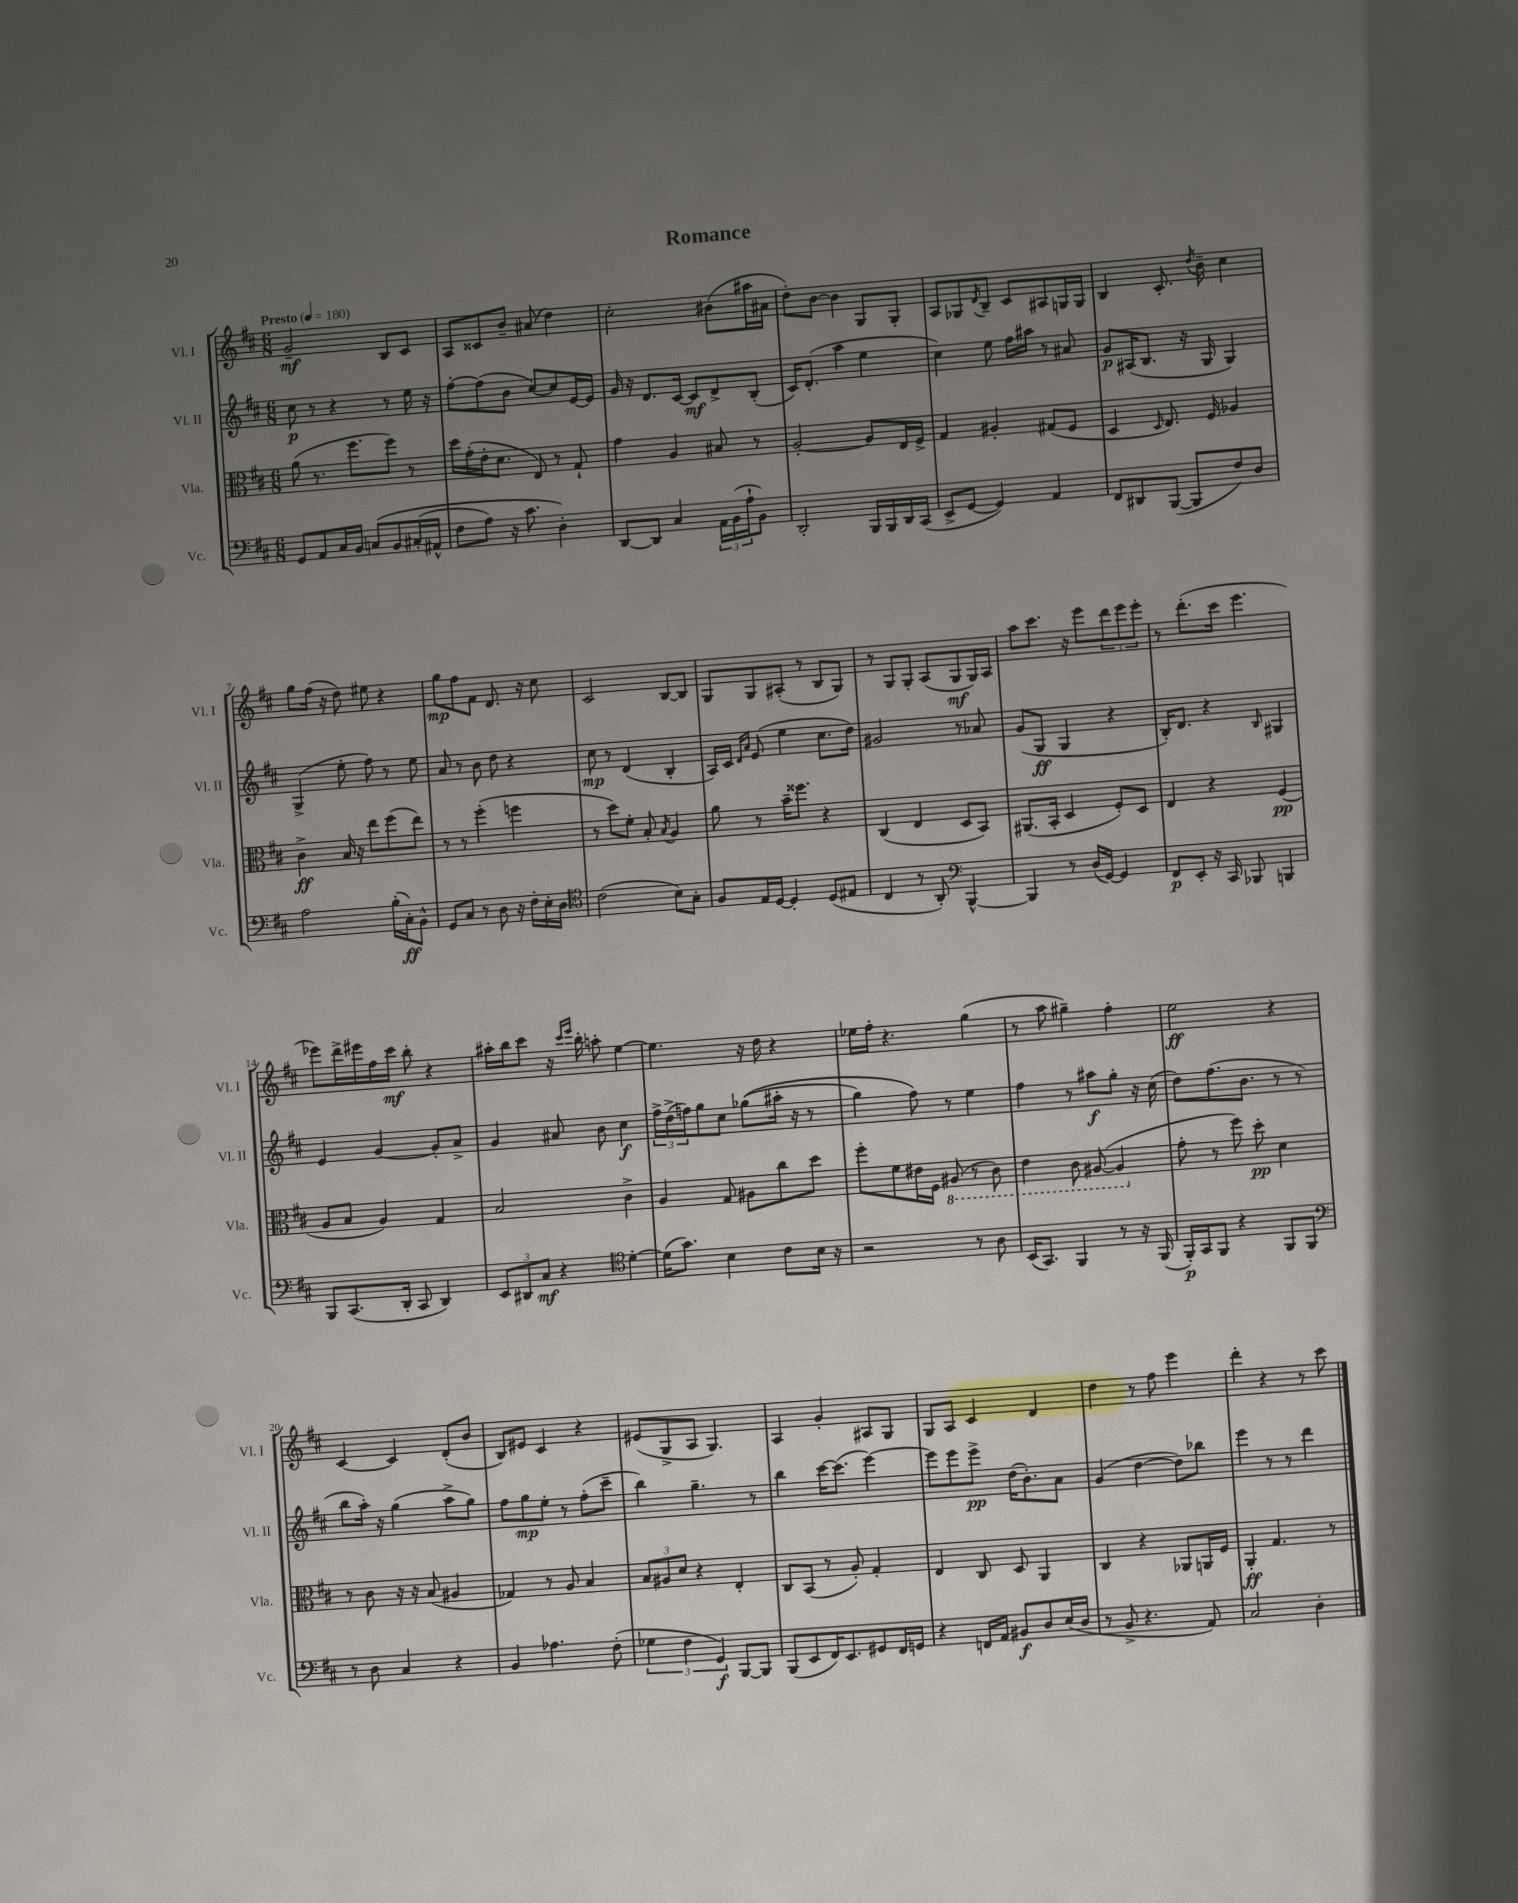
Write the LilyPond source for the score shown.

\header { title = "Romance" }
<<
\new StaffGroup <<
\new Staff = "s0" \with { instrumentName = "Vl. I" shortInstrumentName = "Vl. I" } {
    \clef treble \key d \major \numericTimeSignature \time 6/8 \tempo "Presto" 4 = 180
    g'2--\mf b8 cis'8 |
    a8 cisis'8 b'8-- ais'8( d''4) |
    cis''2-. bis'8( ais''16 ais'16 |
    d''8-.) b'8~ b'4 g8 g8-. |
    a8 ges8 \acciaccatura { d'8 } b8-- cis'8 ais8 g16 g16 |
    b4 cis'8.-. \acciaccatura { d''8 } b'16-- cis''4 |
    g''8 fis''16( r16 d''8) eis''8 r4 |
    g''8\mp fis''8 fis'8 d'8. r16 cis''8 |
    cis'2 b8~ b8 |
    g8 g8 ais8-.( r8 b8 g8) |
    r8 g8 g8-. a8( g8\mf g16) a16 |
    a''8 cis'''8. r16 e'''8 \tuplet 3/2 { d'''8 e'''8 e'''8-. } |
    r8 d'''8.-.( cis'''16 e'''4. |
    ees'''8) d'''16-> eis'''16 fis''16 cis'''16\mf b''8-. r4 |
    ais''16-. b''16 cis'''8 r16 \grace { cis'''16 e'''16 } b''16-. a''8-. e''4~ |
    e''4. r16 d''16 r4 |
    ees''16 fis''16-. r4. g''4( |
    r8 a''8 gis''4--) fis''4-. |
    e''2\ff r4 |
    cis'4~ cis'4 d'8-.( b'8 |
    b8) eis'8 cis'4 r4 |
    eis'8( g8-> a8 g4.) |
    a4 g'4-. ais8 g8 |
    g8 a8 cis'4 d'4 |
    d''4 r8 fis''8 e'''4 |
    d'''4-. r4 r8 cis'''8 \bar "|." |
}
\new Staff = "s1" \with { instrumentName = "Vl. II" shortInstrumentName = "Vl. II" } {
    \clef treble \key d \major \numericTimeSignature \time 6/8
    cis''8\p r8 r4 r8 e''16 r16 |
    fis''8~-. fis''8( b'8 cis''8~) cis''8 e'16~ e'16 |
    g'16 r16 d'8. cis'16~ cis'8\mf d'8-> b8-.( |
    cis'16) d'8.-.( a''4 e''4 |
    cis''4) e''8 fis''16 ais''16 r8 ais'8 |
    g'8\p ais16( b8. r16 g16 g4) |
    g4->( e''8-. fis''8) r8 e''8 |
    a'8 r8 b'8 d''8 r4 |
    cis''8\mp r8 d'4( b4-. |
    a16) cis'16 \grace { d'16 a'16 } e'8( e''4 cis''8. d''16) |
    gis'2 r8 aes'8 |
    g'8( g8\ff g4 r4 |
    b16-.) d'8. r4 \grace { b16 } gis4 |
    e'4 g'4~ g'8-. a'8-> |
    g'4 ais'8 b'8 cis''4\f |
    \tuplet 3/2 { fis''16-> d''16->( f''16) } g''8 cis''8 ges''8(\( ais''16-. r16 r8 |
    g''4) fis''8\) r8 e''4 |
    fis''4 r8 ais''8\f g''8-. r16 cis''16( |
    d''8) fis''8.( b'8. r8 r8 |
    b''8 a''16-.) r16 g''4( a''8-> g''8) |
    fis''8 g''8\mp e''8-. r8 fis''8-.( cis'''8-- |
    b''4) g''4.-- r8 |
    b''4 cis'''16~ cis'''8.( e'''4~) |
    e'''8 e'''8 e'''8->\pp d''16( b'8.-.) a'8 |
    g'4( d''4~ d''8) bes''8 |
    e'''4 r8 r8 d'''4 \bar "|." |
}
\new Staff = "s2" \with { instrumentName = "Vla." shortInstrumentName = "Vla." } {
    \clef alto \key d \major \numericTimeSignature \time 6/8
    a'8( r8. fis''8. fis''8) r8 |
    d''16 g'16-.( e'16-. d'8. e8) r8 g8-! |
    g'4 a4 bis8 r8 |
    a2~-. a8 e16 fis16-> |
    g4 ais4-. gis8( fis8 |
    d4 \grace { d16 } e8.) fis16 aes4 |
    cis'4->\ff b16 r16 e''8 fis''8( e''8) |
    r8 r8 fis''4-.( f''4 |
    r8 d''8) fis'8-. b8-. \acciaccatura { b8 } a4 |
    a'8 r8 b'16-- fisis''8. r4 |
    cis4( e4 d8 b,8) |
    ais,8.( b,16-. d4 fis8-.) d8 |
    e4 r4 fis4\pp( |
    a8 b8 a4) g4 |
    b2 cis'4-> |
    a4 g8 ais8 cis''8 d''8 |
    fis''8-. fis'8 eis'16 fis16 \ottava #-1 ais,8( r8 cis8) |
    e4 cis8 ais,8~( ais,4 \ottava #0 |
    g'8-. r8 fis''8) d''8-.\pp d'4 |
    r8 cis'8 r16 r16 b8( ais4 |
    ges4) r8 a8 b4 |
    \tuplet 3/2 { b8 ais8 d'8 } r4 e4-. |
    cis8 b,8( r8 a8-.) g4-. |
    e4 cis8 d8 a,4 |
    cis4 r4 aes,8 a,16 fis16 |
    a,4-.\ff g4. r8 \bar "|." |
}
\new Staff = "s3" \with { instrumentName = "Vc." shortInstrumentName = "Vc." } {
    \clef bass \key d \major \numericTimeSignature \time 6/8
    g,8 a,8 cis16 b,16 c8\( b,8 cis16-.( ais,16-^ |
    fis8 a8) r16 cis'8. d4-.\) |
    d,8~ d,8 cis4 \tuplet 3/2 { a,16 b,16( a16-! } b,8) |
    d,2-. b,,16 b,,16 d,16 cis,16( |
    e,8-> g,8~ g,4) a,4 |
    fis,8 dis,8 b,,8~( b,,8 fis8) d8 |
    a2 b16-.( cis16-.\ff) b,8-^ |
    g,8 cis8 r8 d8 r16 fis16-. e16-. d16 |
    \clef tenor cis'2( b8) g8-. |
    fis8 e16 d16~ d4-. d8( eis8 |
    cis4 r8 a,8-.) \clef bass b,,4~-^ |
    b,,4 r8 d16( g,16~) g,4 |
    fis,8\p e,8-. r16 cis,16 bes,,8 b,,4 |
    b,,8 cis,8.( d,16-. cis,8 d,4) |
    \tuplet 3/2 { e,8 dis,8 cis8\mf } r4 \clef tenor d'4~-. |
    d'16( g'8.) b4 cis'8 b16 r16 |
    r2 r8 a8 |
    b,16( g,8.) fis,4 r8 r16 fis,16( |
    fis,16-.\p) g,16 fis,8 r4 fis,8 fis,8 |
    \clef bass r8 d8 cis4 r4 |
    b,4 aes4. fis8-.( |
    \tuplet 3/2 { ges4 fis4 g,4\f) } b,,8~ b,,8 |
    b,,8( e,8 fis,16) e,8. gis,8 fis,16 g,16 |
    r4 f,16 a,16 bis,8\f d8 e16( d16 |
    r8 b,8-> r4. a,8) |
    cis2 d4-. \bar "|." |
}
>>
>>
